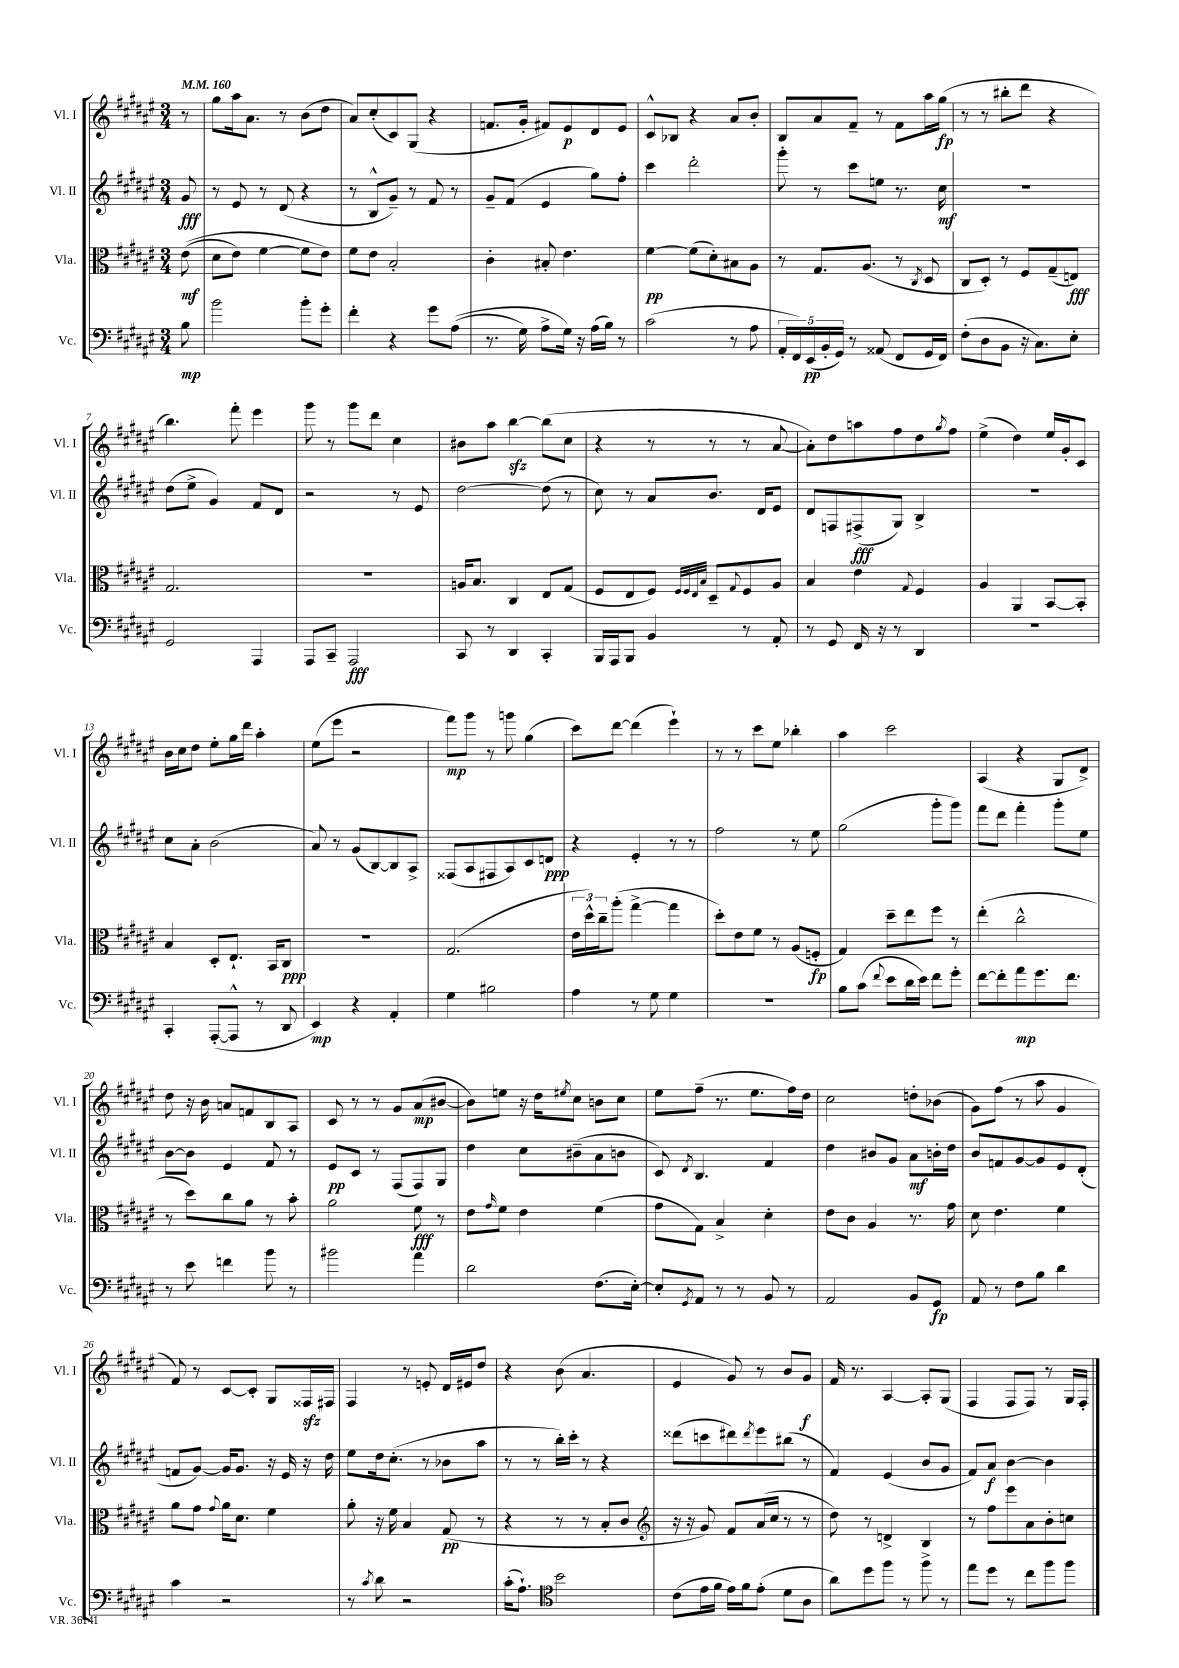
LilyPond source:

<<
\new StaffGroup <<
\new Staff = "s0" \with { instrumentName = "Vl. I" shortInstrumentName = "Vl. I" } {
    \clef treble \key fis \major \numericTimeSignature \time 3/4 \partial 8 \tempo 4 = 160
    r8 |
    gis''8 ais''16 ais'8. r8 b'8( dis''8 |
    ais'8) cis''8-.( cis'8) gis8( r4 |
    f'8. gis'16-. fis'8) eis'8\p dis'8 eis'8 |
    cis'8-^ bes8 r4 ais'8 b'8-. |
    b8 ais'8 fis'8-- r8 fis'8 ais''16 gis''16\fp( |
    r8 r8 bis''8-. dis'''8 r4 |
    b''4.) fis'''8-. eis'''4 |
    gis'''8 r8 gis'''8 dis'''8 cis''4 |
    bis'8 ais''8 b''4~\sfz b''8( cis''8 |
    r4 r8 r8 r8 ais'8~ |
    ais'8-.) dis''8 a''8 fis''8 dis''8 \acciaccatura { gis''8 } fis''8 |
    eis''4->( dis''4) eis''16 gis'16-. cis'8 |
    b'16 cis''16 dis''8 eis''8-. gis''16 dis'''16 ais''4-. |
    eis''8( eis'''8 r2 |
    fis'''8\mp) gis'''8 r8 g'''8 gis''4( |
    cis'''8) dis'''8~ dis'''4( eis'''4-!) |
    r8 r8 cis'''8 eis''8 bes''4-. |
    ais''4 cis'''2 |
    ais4( r4 gis8 dis'8->) |
    dis''8 r16 b'16 a'8 f'8 b8 ais8 |
    cis'8 r8 r8 gis'8 ais'8\mp( bis'8~ |
    bis'8) e''8 r16 dis''16 \acciaccatura { eis''8 } cis''8 b'8 cis''8 |
    eis''8 fis''8--( r8. eis''8. fis''16) dis''16 |
    cis''2 d''8-. bes'8( |
    gis'8) fis''8( r8 ais''8 gis'4 |
    fis'8) r8 cis'8~ cis'8-. gis8 fisis16\sfz fis16 |
    fis4 r8 e'8-. dis'16 eis'16 dis''8 |
    r4 b'8( ais'4. |
    eis'4 gis'8) r8 b'8 gis'8\f |
    fis'16 r8. ais4~ ais8-. gis8( |
    fis4 fis8 fis8) r8 gis16 fis16-. \bar "|." |
}
\new Staff = "s1" \with { instrumentName = "Vl. II" shortInstrumentName = "Vl. II" } {
    \clef treble \key fis \major \numericTimeSignature \time 3/4 \partial 8
    gis'8\fff |
    r8 eis'8 r8 dis'8( r4 |
    r8 b8-^ gis'8--) r8 fis'8 r8 |
    gis'8-- fis'8( eis'4 gis''8) fis''8-. |
    cis'''4 dis'''2-. |
    gis'''8-. r8 cis'''8 e''8 r8. cis''16\mf |
    R2. |
    dis''8( eis''8-> gis'4) fis'8 dis'8 |
    r2 r8 eis'8 |
    dis''2~ dis''8( r8 |
    cis''8) r8 ais'8 b'8. dis'16 eis'8 |
    dis'8 f8 fis8->\fff( gis8) b4-> |
    R2. |
    cis''8 ais'8-. b'2( |
    ais'8) r8 gis'8( b8~) b8 ais8-> |
    fisis8( ais8 fis8 ais8) cis'8 d'8\ppp |
    r4 eis'4-. r8 r8 |
    fis''2 r8 eis''8 |
    gis''2( gis'''8-. gis'''8) |
    fis'''8 dis'''8 fis'''4-. gis'''8-. eis''8 |
    b'8~ b'8 eis'4 fis'8 r8 |
    eis'8\pp cis'8 r8 fis8( fis8) gis8 |
    dis''4 cis''8 bis'8--( ais'8 b'8 |
    cis'8) \acciaccatura { dis'8 } b4. fis'4 |
    dis''4 bis'8 gis'8 ais'8\mf b'16-. dis''16 |
    b'8 f'8 gis'8~ gis'8 eis'8 dis'8-.( |
    f'8 gis'8~) gis'16 gis'8. r16 eis'16 r16 dis''16 |
    eis''8 dis''16 cis''8.-.( r8 bes'8 ais''8 |
    r8 r8 b''16-.) cis'''16-. r8 r4 |
    disis'''8( c'''8 dis'''8) \acciaccatura { dis'''8 } eis'''8 bis''8( r8 |
    fis'4) eis'4( b'8 gis'8 |
    fis'8) ais'8\f b'4~ b'4 \bar "|." |
}
\new Staff = "s2" \with { instrumentName = "Vla." shortInstrumentName = "Vla." } {
    \clef alto \key fis \major \numericTimeSignature \time 3/4 \partial 8
    eis'8\mf(\( |
    dis'8 eis'8) fis'4~ fis'8 eis'8\) |
    fis'8 eis'8 b2-. |
    cis'4-. bis8-. eis'4. |
    fis'4~\pp fis'8( dis'8-.) bis8 ais8 |
    r8 gis8. ais8.( r8 \acciaccatura { cis8 } dis8 |
    cis8 dis8-.) r8 fis8 gis8--( e8\fff) |
    gis2. |
    R2. |
    a16 b8. cis4 eis8 gis8( |
    fis8 eis8 fis8) \grace { fis32 fis32 eis32 b32 } dis8-- \appoggiatura { gis8 } fis8 ais8 |
    b4 eis'4 \appoggiatura { gis8 } fis4 |
    ais4 ais,4 b,8~ b,8-. |
    b4 dis8-. eis8.-! b,16 cis8\ppp |
    R2. |
    gis2.( |
    \tuplet 3/2 { eis'16 dis''16-^) cis''16-- } ais''8-.( gis''4~-> gis''4 |
    dis''8-.) eis'8 fis'8 r8 ais8( f8-.\fp |
    gis4) dis''8-- eis''8 fis''8 r8 |
    eis''4-.( cis''2-^ |
    r8 dis''8) cis''8 ais'8 r8 b'8-. |
    ais'2 fis'8\fff r8 |
    eis'8 \grace { gis'16 } fis'8 eis'4 fis'4( |
    gis'8 gis8) b4-> dis'4-. |
    eis'8 cis'8 ais4 r8. gis'16 |
    dis'8 eis'4. fis'4 |
    ais'8 gis'8 \appoggiatura { gis'8 } ais'16 dis'8. fis'4 |
    ais'8-. r16 fis'16 b4 gis8\pp( r8 |
    r4 r8 r8 b8-. cis'8 |
    \clef treble r16 r16 gis'8) fis'8 ais'16( cis''16 r8 r8 |
    dis''8) r8 d'4-> b4 |
    r8 fis''8 eis'''8 ais'8 b'8-. c''8 \bar "|." |
}
\new Staff = "s3" \with { instrumentName = "Vc." shortInstrumentName = "Vc." } {
    \clef bass \key fis \major \numericTimeSignature \time 3/4 \partial 8
    b8\mp |
    b'2 b'8-. gis'8-. |
    fis'4-. r4 gis'8 ais8(\( |
    r8. gis16) ais8-> gis16\) r16 ais16( b16) r8 |
    cis'2( r8 ais8 |
    \tuplet 5/4 { ais,16-. fis,16) eis,16\pp( b,16-. gis,16) } r8 aisis,8( fis,8 gis,16 fis,16) |
    fis8-.( dis8 b,8 r16 cis8.) eis8-. |
    gis,2 ais,,4 |
    ais,,8 cis,8-- ais,,2\fff |
    cis,8 r8 dis,4 cis,4-. |
    b,,16 ais,,16 b,,8 b,4 r8 ais,8-. |
    r8 gis,8 fis,16 r16 r8 dis,4 |
    R2. |
    cis,4-. ais,,8~-.( ais,,8-^ r8 dis,8 |
    eis,4\mp) r4 ais,4-. |
    gis4 bis2 |
    ais4 r8 gis8 gis4 |
    R2. |
    b8 cis'8( \appoggiatura { fis'8 } eis'8 dis'16 eis'16) fis'8 gis'8-. |
    fis'8~ fis'8-. ais'8\mp gis'8. fis'8. |
    r8 eis'8 f'4 b'8 r8 |
    bis'2 ais'4 |
    dis'2 fis8.( eis16~-.) |
    eis8-. \acciaccatura { gis,8 } ais,8 r8 r8 b,8 r8 |
    ais,2 b,8 gis,8\fp |
    ais,8 r8 fis8 b8 dis'4 |
    cis'4 r2 |
    r8 \acciaccatura { cis'8 } dis'8 r2 |
    cis'16-.( ais8.-!) \clef tenor b'2 |
    cis'8( eis'16 fis'16 eis'16) fis'16 eis'8-.( dis'8 ais8 |
    ais'8) dis''8 fis''8 r8 fis''8-> r8 |
    eis''8 dis''8 r8 cis''8 fis''8 fis''8 \bar "|." |
}
>>
>>
